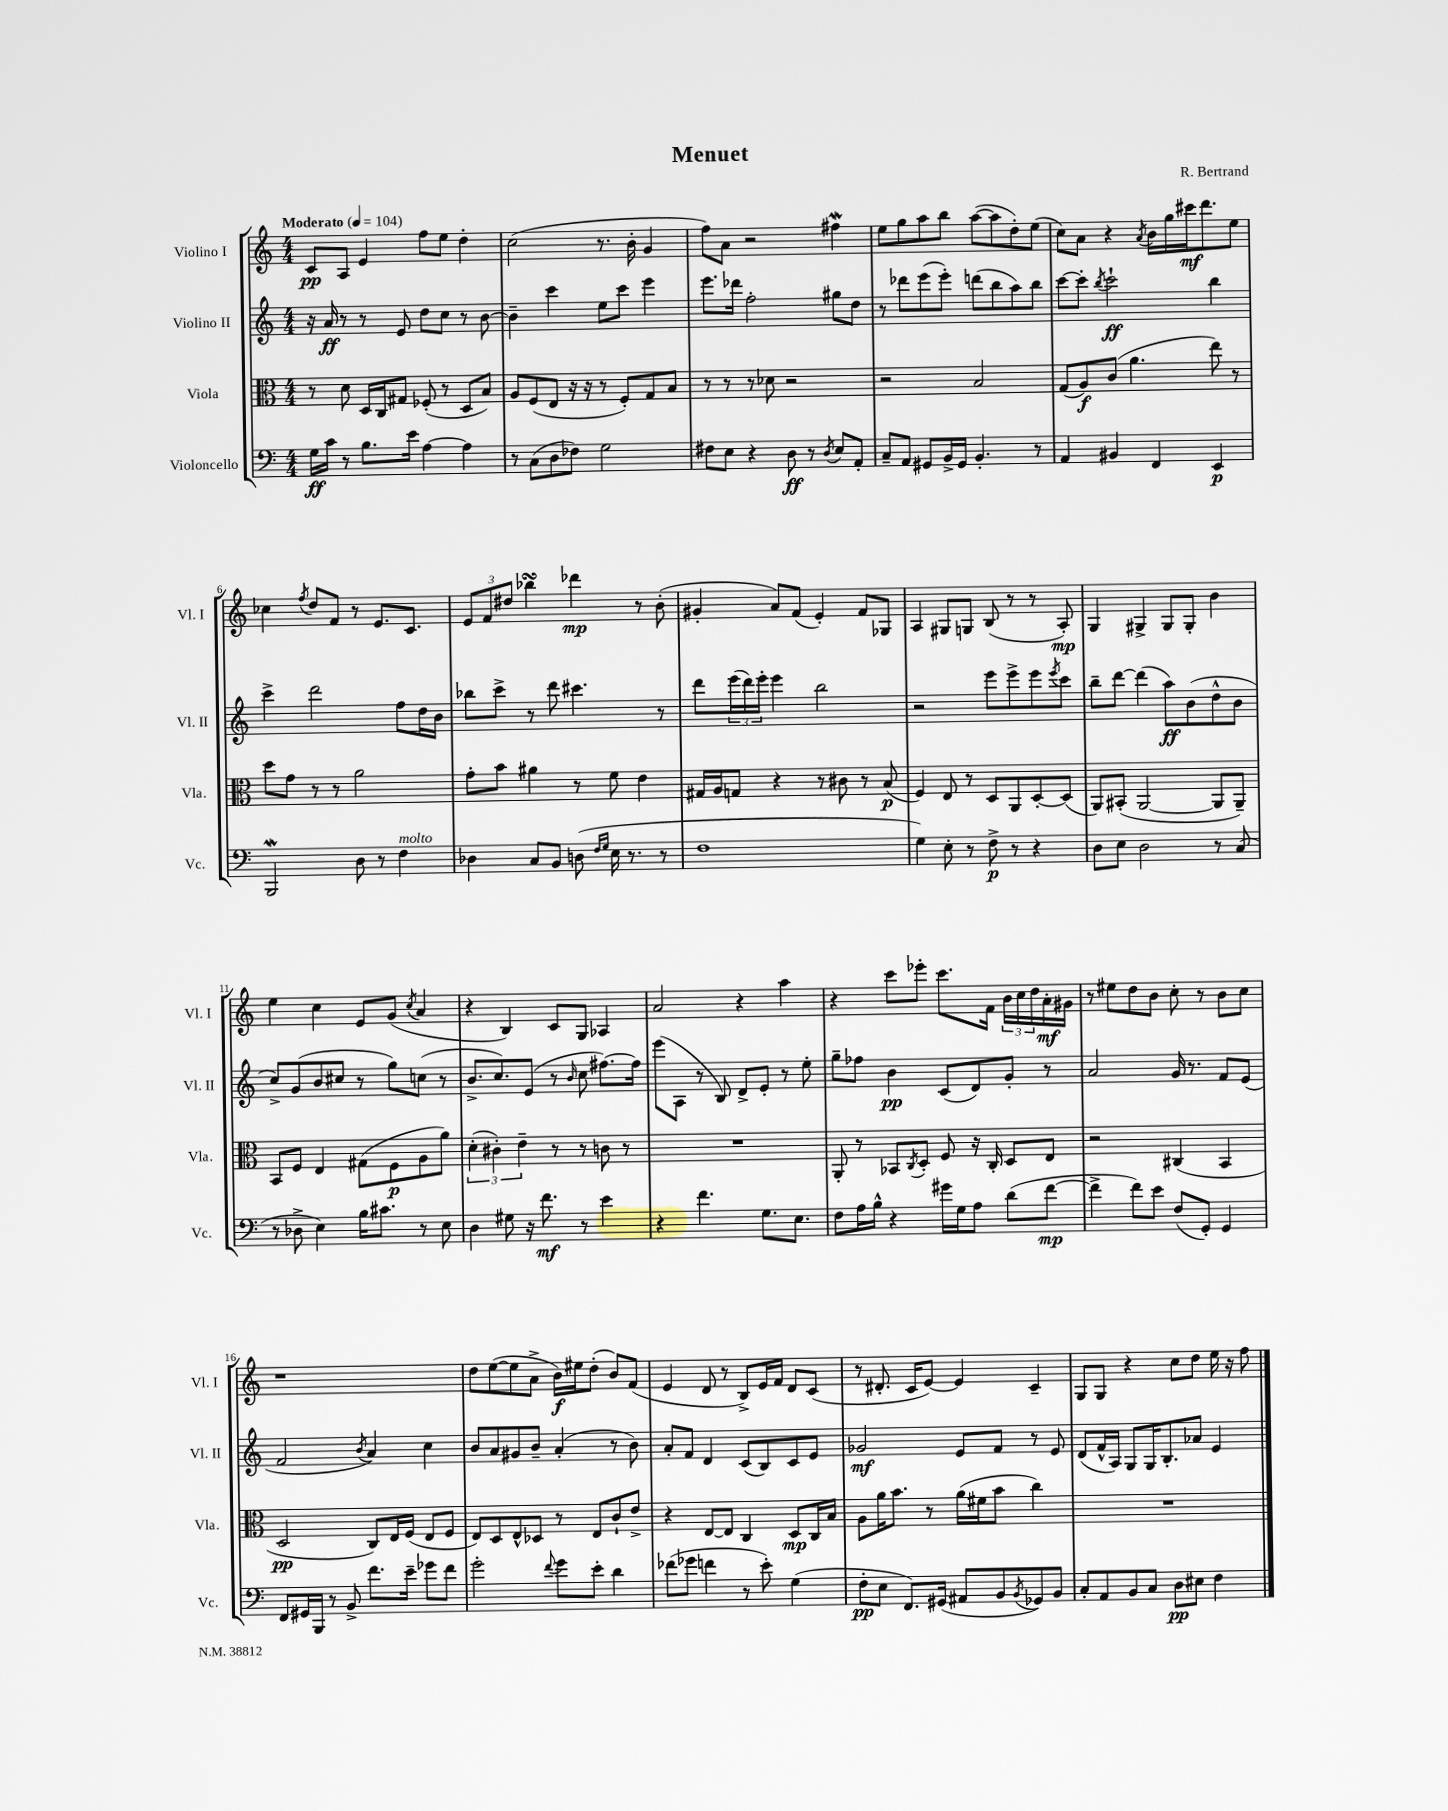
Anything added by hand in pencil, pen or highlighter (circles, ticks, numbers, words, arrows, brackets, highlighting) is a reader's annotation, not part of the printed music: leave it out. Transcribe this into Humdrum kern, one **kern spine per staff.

**kern	**dynam	**kern	**dynam	**kern	**dynam	**kern	**dynam
*part4	*part4	*part3	*part3	*part2	*part2	*part1	*part1
*staff4	*staff4	*staff3	*staff3	*staff2	*staff2	*staff1	*staff1
*I"Violoncello	*	*I"Viola	*	*I"Violino II	*	*I"Violino I	*
*I'Vc.	*	*I'Vla.	*	*I'Vl. II	*	*I'Vl. I	*
*clefF4	*	*clefC3	*	*clefG2	*	*clefG2	*
*k[]	*	*k[]	*	*k[]	*	*k[]	*
*M4/4	*	*M4/4	*	*M4/4	*	*M4/4	*
*MM104	*	*MM104	*	*MM104	*	*MM104	*
=1	=1	=1	=1	=1	=1	=1	=1
!	!	!	!	!	!	!LO:TX:a:B:t=Moderato	!
16G\LL	ff	8r	.	16r	.	8c/L	pp
16c\JJ	.	.	.	16a/	ff	.	.
8r	.	8d\	.	8r	.	8A/J	.
8.B\L	.	16D/LL	.	8r	.	4e/	.
.	.	16C/J	.	.	.	.	.
.	.	8G#X/J	.	8e/	.	.	.
16e\Jk	.	.	.	.	.	.	.
[4A\	.	(8F-X'/	.	8dd\L	.	8ff\L	.
.	.	8r	.	8cc\J	.	8ee\J	.
4A\]	.	8D/L	.	8r	.	4dd'\	.
.	.	8B/J)	.	[8b\	.	.	.
=2	=2	=2	=2	=2	=2	=2	=2
8r	.	8A/L	.	4b~\]	.	(2cc\	.
(8C\L	.	(8F/	.	.	.	.	.
8D\	.	8E/J	.	4ccc\	.	.	.
8F-X\J)	.	16r	.	.	.	.	.
.	.	16r	.	.	.	.	.
2G\	.	8r	.	8ee\L	.	8.r	.
.	.	8F'/L)	.	8ccc\J	.	.	.
.	.	.	.	.	.	16b'\	.
.	.	8G/	.	4eee\	.	4g/	.
.	.	8B/J	.	.	.	.	.
=3	=3	=3	=3	=3	=3	=3	=3
8F#X\L	.	8r	.	8.eee\L	.	8ff\L)	.
8E\J	.	8r	.	.	.	8a\J	.
.	.	.	.	16ddd-X\Jk	.	.	.
4r	.	8r	.	2ff'\	.	2r	.
.	.	8d-X\	.	.	.	.	.
8D\	ff	2r	.	.	.	.	.
8r	.	.	.	.	.	.	.
8qD/	.	.	.	.	.	.	.
8E/L	.	.	.	8gg#X\L	.	4ff#XW\	.
8AA'/J	.	.	.	8dd\J	.	.	.
=4	=4	=4	=4	=4	=4	=4	=4
8C~/L	.	2r	.	8r	.	8ee\L	.
8AA/J	.	.	.	8ddd-X\L	.	8gg\	.
8GG#X/L	.	.	.	(8eee\	.	8aa\	.
16BB^/L	.	.	.	8eee'\J)	.	8bb\J	.
16GG#/JJ	.	.	.	.	.	.	.
4.BB'/	.	2B/	.	(8dddn\L	.	([8aa\L	.
.	.	.	.	8bb\	.	8aa\]	.
.	.	.	.	8aa\)	.	8dd'\)	.
8r	.	.	.	8bb\J	.	(8ee\J	.
=5	=5	=5	=5	=5	=5	=5	=5
4AA/	.	(8G/L	.	[8ccc\L	.	8cc\L)	.
.	.	8A/)	f	8ccc'\J]	.	8a\J	.
.	.	.	.	8qbb/	.	.	.
4BB#X/	.	(8c/J	.	2ccc`\	ff	4r	.
.	.	4.a\	.	.	.	.	.
.	.	.	.	.	.	8qa/	.
4FF/	.	.	.	.	.	16b\LL	.
.	.	.	.	.	.	16gg\	.
.	.	.	.	.	.	16ccc#X\J	mf
.	.	.	.	.	.	8.ddd\	.
4EE/	p	8ee\)	.	4bb\	.	.	.
.	.	8r	.	.	.	8ee\J	.
!!LO:LB:g=z
=6	=6	=6	=6	=6	=6	=6	=6
2BBBW/	.	8dd\L	.	4ccc^\	.	4cc-X\	.
.	.	8g\J	.	.	.	.	.
.	.	.	.	.	.	8qff/	.
.	.	8r	.	2ddd\	.	8dd/L	.
.	.	8r	.	.	.	8f/J	.
8D\	.	2a\	.	.	.	8r	.
8r	.	.	.	.	.	8.e/L	.
!LO:TX:a:i:t=molto	!	!	!	!	!	!	!
4F\	.	.	.	8ff\L	.	.	.
.	.	.	.	.	.	8.c/J	.
.	.	.	.	16dd\L	.	.	.
.	.	.	.	16b\JJ	.	.	.
=7	=7	=7	=7	=7	=7	=7	=7
4D-X\	.	8g'\L	.	8bb-X\L	.	12e/L	.
.	.	.	.	.	.	12f/	.
.	.	8b\J	.	8ccc^\J	.	.	.
.	.	.	.	.	.	12dd#X/J	.
8C/L	.	4a#X\	.	8r	.	4bb-XsSSs\	.
8BB/J	.	.	.	8ddd\	.	.	.
(8Dn\	.	8r	.	4.ccc#X\	.	4ddd-X\	mp
16qqF/LL	.	.	.	.	.	.	.
16qqG/JJ	.	.	.	.	.	.	.
16E\	.	8f\	.	.	.	.	.
8.r	.	.	.	.	.	.	.
.	.	4e\	.	.	.	8r	.
8r	.	.	.	8r	.	(8b'\	.
=8	=8	=8	=8	=8	=8	=8	=8
1F	.	16G#X/LL	.	8ddd\L	.	4g#X'/	.
.	.	16A/J	.	.	.	.	.
.	.	8Gn/J	.	(24eee\L	.	.	.
.	.	.	.	24ddd\)	.	.	.
.	.	.	.	24eee'\JJ	.	.	.
.	.	4r	.	4eee\	.	8a/L)	.
.	.	.	.	.	.	(8f/J	.
.	.	8r	.	2bb\	.	4e'/)	.
.	.	8c#X\	.	.	.	.	.
.	.	8r	.	.	.	8f/L	.
.	.	(8B/	p	.	.	8G-X/J	.
=9	=9	=9	=9	=9	=9	=9	=9
4G\)	.	4F/)	.	2r	.	4A/	.
8E'\	.	8E/	.	.	.	8G#X/L	.
8r	.	8r	.	.	.	8Gn/J	.
8F^\	p	8D/L	.	8eee\L	.	(8B/	.
8r	.	8AA/	.	8eee^\	.	8r	.
4r	.	[8D'/	.	8eee\	.	8r	.
.	.	.	.	8qeee/	.	.	.
.	.	(8D/J]	.	8ccc\J	.	8A'/)	mp
=10	=10	=10	=10	=10	=10	=10	=10
8D\L	.	8AA/L)	.	8bb~\L	.	4G/	.
8E\J	.	(8BB#X'/J	.	[8ddd\J	.	.	.
2D\	.	[2AA/	.	(4ddd\]	.	4G#X^/	.
.	.	.	.	8aa\L)	ff	8G#/L	.
.	.	.	.	(8b\	.	8G#'/J	.
8r	.	8AA/L]	.	8dd^^\	.	4b\	.
(8C/	.	8AA~/J)	.	8b\J	.	.	.
!!LO:LB:g=z
=11	=11	=11	=11	=11	=11	=11	=11
8r	.	8BB/L	.	8cc^/L)	.	4ee\	.
8D-X^\	.	8F/J	.	(8g/	.	.	.
4E\)	.	4E/	.	8b/	.	4cc\	.
.	.	.	.	8cc#X/J	.	.	.
16B\KL	.	(8G#X\L	.	8r	.	8e/L	.
8.c#X\J	.	.	.	.	.	.	.
.	.	8F\	p	8gg\L)	.	(8g/J	.
.	.	.	.	.	.	8qcc/	.
8r	.	8A\	.	(8ccn\J	.	4a/	.
8E\	.	8a\J)	.	8r	.	.	.
=12	=12	=12	=12	=12	=12	=12	=12
4D\	.	(6d'\	.	8.b^/L	.	4r	.
.	.	6c#X'\)	.	.	.	.	.
.	.	.	.	8.cc/)	.	.	.
8G#X\	.	.	.	.	.	4B/)	.
.	.	6e~\	.	.	.	.	.
16r	.	.	.	(8e/J	.	.	.
8.f\	mf	.	.	.	.	.	.
.	.	8r	.	8r	.	8c/L	.
.	.	.	.	16qqb/	.	.	.
8r	.	8r	.	8cc\	.	8G/J	.
4e\	.	8cn\	.	[8.ff#X\L)	.	4A-X/	.
.	.	8r	.	.	.	.	.
.	.	.	.	16ff#\Jk]	.	.	.
=13	=13	=13	=13	=13	=13	=13	=13
4r	.	1r	.	(8eee\L	.	2a/	.
.	.	.	.	8A\J	.	.	.
4.f\	.	.	.	8r	.	.	.
.	.	.	.	8B/)	.	.	.
.	.	.	.	8d^/L	.	4r	.
8.G\L	.	.	.	8e'/J	.	.	.
.	.	.	.	8r	.	4aa\	.
8.E\J	.	.	.	.	.	.	.
.	.	.	.	8ee'\	.	.	.
=14	=14	=14	=14	=14	=14	=14	=14
8F\L	.	8AA'/	.	8gg~\L	.	4r	.
16A\L	.	8r	.	8ff-X\J	.	.	.
16B^^\JJ	.	.	.	.	.	.	.
4r	.	8BB-X/L	.	4b\	pp	8ccc\L	.
.	.	8qC/	.	.	.	.	.
.	.	8D'/J	.	.	.	8eee-X'\J	.
16g#X\LL	.	8F/	.	(8c/L	.	8.ccc\L	.
16G\J	.	.	.	.	.	.	.
8A\J	.	16r	.	8d/)	.	.	.
.	.	16C'/	.	.	.	16f\Jk	.
(8d\L	.	8D/L	.	8g'/J	.	24b\LL	.
.	.	.	.	.	.	24cc\	.
.	.	.	.	.	.	24dd\	.
[8f\J	mp	8E/J	.	8r	.	16a'\	mf
.	.	.	.	.	.	16g#X\JJ	.
=15	=15	=15	=15	=15	=15	=15	=15
4f^\]	.	2r	.	2a/	.	8r	.
.	.	.	.	.	.	8ee#X\L	.
8f\L)	.	.	.	.	.	8dd\	.
8e\J	.	.	.	.	.	8b\J	.
(8F/L	.	(4C#X/	.	16g/	.	8cc'\	.
.	.	.	.	8.r	.	.	.
8GG'/J)	.	.	.	.	.	8r	.
4GG/	.	4BB/	.	8f/L	.	8b\L	.
.	.	.	.	(8e/J	.	8cc\J	.
!!LO:LB:g=z
=16	=16	=16	=16	=16	=16	=16	=16
8FF/L	.	2D/	pp	2f/	.	1r	.
16GG#X/L	.	.	.	.	.	.	.
16BBB/JJ	.	.	.	.	.	.	.
8r	.	.	.	.	.	.	.
8BB^/	.	.	.	.	.	.	.
.	.	.	.	8qb/	.	.	.
8.f\L	.	8C/L)	.	4a/)	.	.	.
.	.	16E/L	.	.	.	.	.
16e~\Jk	.	(16F/JJ	.	.	.	.	.
8g-X\L	.	8E/L	.	4cc\	.	.	.
8f\J	.	8F/J	.	.	.	.	.
=17	=17	=17	=17	=17	=17	=17	=17
2g'\	.	8E/L)	.	8b/L	.	8dd\L	.
.	.	8D/	.	8a/	.	([8ee\	.
.	.	8E^^/	.	8g#X/	.	8ee\]	.
.	.	8D-X/J	.	8b~/J	.	8a^\J	.
8qqf/	.	.	.	.	.	.	.
8g\L	.	8r	.	(4a'/	.	16b\LL)	f
.	.	.	.	.	.	16ee#X\J	.
8e'\J	.	8E/L	.	.	.	(8dd'\J	.
4d\	.	8c`/	.	8r	.	8b/L)	.
.	.	8e^/J	.	8b\)	.	(8f/J	.
=18	=18	=18	=18	=18	=18	=18	=18
(8f-X\L	.	4r	.	8a'/L	.	4e/	.
8g-X\J	.	.	.	8f/J	.	.	.
4fn\	.	[8E/L	.	4d/	.	8d/	.
.	.	8E/J]	.	.	.	8r	.
8r	.	4C/	.	(8c/L	.	8B^/L)	.
8e'\)	.	.	.	8B/)	.	16e/L	.
.	.	.	.	.	.	16f/JJ	.
(4G\	.	8D/L	mp	8c/	.	8d/L	.
.	.	16C/L	.	8e/J	.	(8c/J	.
.	.	16B/JJ	.	.	.	.	.
=19	=19	=19	=19	=19	=19	=19	=19
8F'\L	pp	8A\L	.	2g-X/	mf	8r	.
8E\J	.	16a\K	.	.	.	8.d#X'/	.
.	.	8.b\J	.	.	.	.	.
8.FF/L)	.	.	.	.	.	.	.
.	.	.	.	.	.	16c/KL	.
.	.	8r	.	.	.	[8e/J)	.
(16GG#X/Jk	.	.	.	.	.	.	.
8AA#X/L	.	(16a\LL	.	8e/L	.	4e/]	.
.	.	16f#X\J	.	.	.	.	.
8BB/	.	8b\J	.	8f/J	.	.	.
8qBB/	.	.	.	.	.	.	.
8GG-X/)	.	4cc\)	.	8r	.	4c~/	.
8BB/J	.	.	.	8e/	.	.	.
=20	=20	=20	=20	=20	=20	=20	=20
8C'/L	.	1r	.	(8d/L	.	8G/L	.
8AA/	.	.	.	16f^^/L	.	8G/J	.
.	.	.	.	16A/JJ)	.	.	.
8BB/	.	.	.	8G/L	.	4r	.
8C/J	.	.	.	16G/K	.	.	.
.	.	.	.	8.B'/	.	.	.
8D\L	pp	.	.	.	.	8cc\L	.
8E#X\J	.	.	.	8a-X/J	.	8dd\J	.
4F\	.	.	.	4e/	.	16ee\	.
.	.	.	.	.	.	16r	.
.	.	.	.	.	.	8ff\	.
==	==	==	==	==	==	==	==
*-	*-	*-	*-	*-	*-	*-	*-
